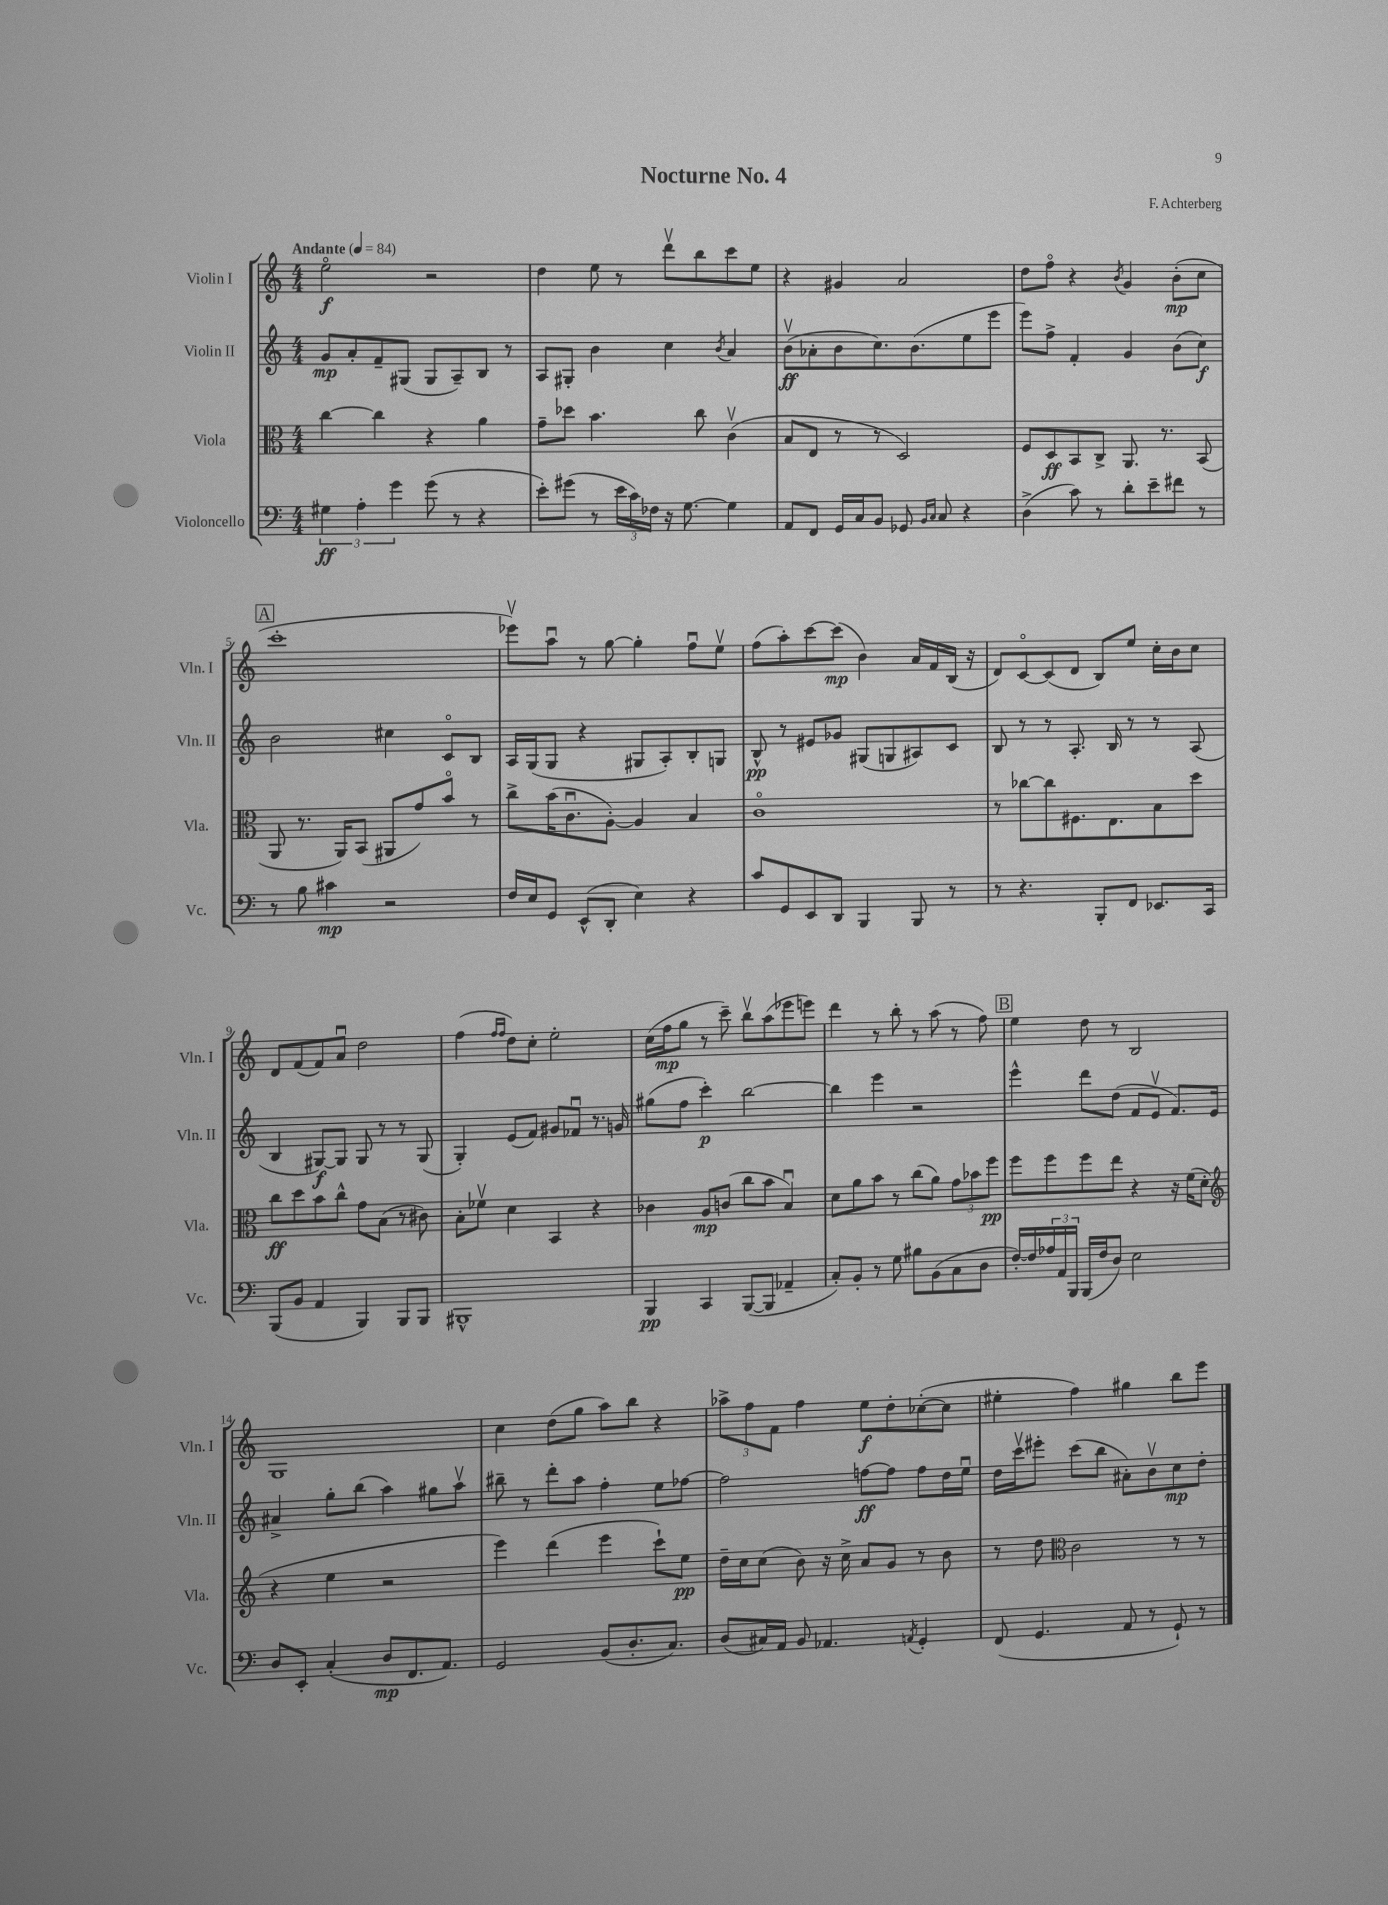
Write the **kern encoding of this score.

**kern	**dynam	**kern	**dynam	**kern	**dynam	**kern	**dynam
*part4	*part4	*part3	*part3	*part2	*part2	*part1	*part1
*staff4	*staff4	*staff3	*staff3	*staff2	*staff2	*staff1	*staff1
*I"Violoncello	*	*I"Viola	*	*I"Violin II	*	*I"Violin I	*
*I'Vc.	*	*I'Vla.	*	*I'Vln. II	*	*I'Vln. I	*
*clefF4	*	*clefC3	*	*clefG2	*	*clefG2	*
*k[]	*	*k[]	*	*k[]	*	*k[]	*
*M4/4	*	*M4/4	*	*M4/4	*	*M4/4	*
*MM84	*	*MM84	*	*MM84	*	*MM84	*
=1	=1	=1	=1	=1	=1	=1	=1
!	!	!	!	!	!	!LO:TX:a:B:t=Andante	!
6G#X\	ff	[4cc\	.	8g/L	mp	2ee\	f
.	.	.	.	8a'/	.	.	.
6A'\	.	.	.	.	.	.	.
.	.	4cc\]	.	8f~/	.	.	.
6g\	.	.	.	.	.	.	.
.	.	.	.	(8G#X/J	.	.	.
(8g\	.	4r	.	8G#/L	.	2r	.
8r	.	.	.	8A~/)	.	.	.
4r	.	4a\	.	8B/J	.	.	.
.	.	.	.	8r	.	.	.
=2	=2	=2	=2	=2	=2	=2	=2
8e'\L)	.	8g~\L	.	8A/L	.	4dd\	.
(8g#X\J	.	8dd-X\J	.	8G#X'/J	.	.	.
8r	.	4.b\	.	4b\	.	8ee\	.
24e\LL	.	.	.	.	.	8r	.
24c\)	.	.	.	.	.	.	.
24F-X\JJ	.	.	.	.	.	.	.
16r	.	.	.	4cc\	.	8dddv\L	.
[8.G\	.	.	.	.	.	.	.
.	.	8cc\	.	.	.	8bb\	.
.	.	.	.	8qb/	.	.	.
4G\]	.	(4cv\	.	4a/	.	8ccc\	.
.	.	.	.	.	.	8ee\J	.
=3	=3	=3	=3	=3	=3	=3	=3
8AA/L	.	8B/L	.	(8bv\L	ff	4r	.
8FF/J	.	8E/J	.	8a-X'\	.	.	.
16GG/LL	.	8r	.	8b\	.	4g#X/	.
16C/J	.	.	.	.	.	.	.
8BB/J	.	8r	.	8.cc\)	.	.	.
8GG-X/	.	2D/)	.	.	.	2a/	.
.	.	.	.	(8.b\	.	.	.
16qqBB/LL	.	.	.	.	.	.	.
16qqC/JJ	.	.	.	.	.	.	.
8C/	.	.	.	.	.	.	.
4r	.	.	.	8ee\	.	.	.
.	.	.	.	8eee\J	.	.	.
=4	=4	=4	=4	=4	=4	=4	=4
(4D^\	.	8F/L	.	8eee\L)	.	8dd\L	.
.	.	8D/	ff	8ff^\J	.	8ff\J	.
8c\)	.	8BB/	.	4f'/	.	4r	.
8r	.	8C^/J	.	.	.	.	.
.	.	.	.	.	.	8qb/	.
8d'\L	.	8.AA/	.	4g/	.	4g/	.
8e~\	.	.	.	.	.	.	.
.	.	8.r	.	.	.	.	.
8f#X\J	.	.	.	(8b\L	.	(8b'\L	mp
8r	.	(8BB/	.	8cc\J)	f	8cc\J	.
!!LO:LB:g=z
!!LO:REH:place=s1:t=A
=5	=5	=5	=5	=5	=5	=5	=5
8r	.	8AA/	.	2b\	.	1ccc'	.
8B\	.	8.r	.	.	.	.	.
4c#X\	mp	.	.	.	.	.	.
.	.	16AA/KL)	.	.	.	.	.
.	.	(8BB/J	.	.	.	.	.
2r	.	8AA#X/L	.	4cc#X\	.	.	.
.	.	8g/)	.	.	.	.	.
.	.	8b/J	.	8c/L	.	.	.
.	.	8r	.	8B/J	.	.	.
=6	=6	=6	=6	=6	=6	=6	=6
16F/LL	.	8cc^\L	.	16A/LL	.	8eee-Xv\L)	.
16E/J	.	.	.	(16G/J	.	.	.
8GG/J	.	(16b\K	.	8G/J	.	8aau\J	.
.	.	8.cu\	.	.	.	.	.
(8EE^^/L	.	.	.	4r	.	8r	.
8DD'/J	.	[8A'\J)	.	.	.	[8gg\	.
4E\)	.	4A/]	.	8G#X/L	.	4gg'\]	.
.	.	.	.	8A'/)	.	.	.
4r	.	4B/	.	8B'/	.	8ffu\L	.
.	.	.	.	8Gn/J	.	8eev\J	.
=7	=7	=7	=7	=7	=7	=7	=7
8c/L	.	1c	.	8B^^/	pp	(8ff\L	.
8GG/	.	.	.	8r	.	8aa'\)	.
8EE/	.	.	.	8e#X/L	.	[8ccc\	.
8DD/J	.	.	.	8g-X/J	.	(8ccc\J]	mp
4BBB/	.	.	.	(8G#X/L	.	4b\)	.
.	.	.	.	8Gn/	.	.	.
8BBB/	.	.	.	8A#X/)	.	16a/LL	.
.	.	.	.	.	.	16f/	.
8r	.	.	.	8c/J	.	(16B/JJ	.
.	.	.	.	.	.	16r	.
=8	=8	=8	=8	=8	=8	=8	=8
8r	.	8r	.	8B/	.	8d/L)	.
4.r	.	[8cc-X\L	.	8r	.	[8c/	.
.	.	8cc-\]	.	8r	.	(8c/]	.
.	.	8.F#X\	.	8.A'/	.	8d/J	.
8BBB'/L	.	.	.	.	.	8B/L)	.
.	.	8.E\	.	16B/	.	.	.
8FF/J	.	.	.	8r	.	8ee/J	.
8.EE-X/L	.	8B\	.	8r	.	16cc'\LL	.
.	.	.	.	.	.	16b\J	.
.	.	8dd\J	.	(8A/	.	8cc\J	.
16CC/Jk	.	.	.	.	.	.	.
!!LO:LB:g=z
=9	=9	=9	=9	=9	=9	=9	=9
(8BBB/L	.	8cc\L	ff	4B/	.	8d/L	.
8BB/J	.	8dd\	.	.	.	(8f/	.
4AA/	.	8b\	.	[8G#X/L)	f	8f/)	.
.	.	8cc^^\J	.	8G#/J]	.	8au/J	.
4BBB/)	.	8g\L	.	8G#/	.	2dd\	.
.	.	(8B\J	.	8r	.	.	.
8BBB/L	.	8r	.	8r	.	.	.
8BBB/J	.	8c#X\)	.	(8G#/	.	.	.
=10	=10	=10	=10	=10	=10	=10	=10
1BBB#X^^	.	8B'\L	.	4G'/)	.	(4ff\	.
.	.	8f-Xv\J	.	.	.	.	.
.	.	.	.	.	.	16qqff/LL	.
.	.	.	.	.	.	16qqff/JJ	.
.	.	4d\	.	(8e/L	.	8dd\L)	.
.	.	.	.	8f/J)	.	8cc'\J	.
.	.	4BB/	.	8g#X/L	.	2ee'\	.
.	.	.	.	8f-Xu/J	.	.	.
.	.	4r	.	8.r	.	.	.
.	.	.	.	16gn/	.	.	.
=11	=11	=11	=11	=11	=11	=11	=11
4BBB/	pp	4c-X\	.	(8gg#X\L	.	(16cc\LL	.
.	.	.	.	.	.	16ff\J	mp
.	.	.	.	8ff\J	.	8gg\J	.
4CC/	.	8A/L	mp	4ccc'\)	p	8r	.
.	.	(8cn/J	.	.	.	8ccc~\)	.
([8BBB/L	.	8cc\L	.	[2bb\	.	8bbv\L	.
8BBB/J]	.	8b\J	.	.	.	(8aa\	.
4AA-X~/	.	4Bu/)	.	.	.	8eee-X\	.
.	.	.	.	.	.	8eeen\J)	.
=12	=12	=12	=12	=12	=12	=12	=12
8C'/L)	.	8d\L	.	4bb\]	.	4ddd\	.
8BB'/J	.	8a\	.	.	.	.	.
8r	.	8b\J	.	4eee\	.	8r	.
8G\	.	8r	.	.	.	8bb'\	.
8B#X\L	.	(8cc\L	.	2r	.	8r	.
(8BB\	.	8a\J)	.	.	.	(8aa\	.
8C\	.	12g\L	.	.	.	8r	.
.	.	12b-X\	.	.	.	.	.
8D\J	.	.	.	.	.	8ff\)	.
.	.	12ff\J	pp	.	.	.	.
!!LO:REH:place=s1:t=B
=13	=13	=13	=13	=13	=13	=13	=13
[16F'/LL)	.	8ff\L	.	4eee^^\	.	4ee\	.
16F/]	.	.	.	.	.	.	.
24A-X/	.	8ff\	.	.	.	.	.
24AA/	.	.	.	.	.	.	.
24BBB/JJ	.	.	.	.	.	.	.
(16BBB/LL	.	8ff\	.	8ddd\L	.	8dd\	.
16F/J	.	.	.	.	.	.	.
8D/J)	.	8ee\J	.	(8dd\J	.	8r	.
2E\	.	4r	.	8f/L	.	2B/	.
.	.	.	.	8ev/J	.	.	.
.	.	16r	.	8.f/L)	.	.	.
.	.	(16f\KL	.	.	.	.	.
.	.	8d'\J	.	.	.	.	.
.	.	.	.	16e/Jk	.	.	.
!!LO:LB:g=z
=14	=14	=14	=14	=14	=14	=14	=14
*	*	*clefG2	*	*	*	*	*
8D/L	.	4r	.	4a#X^/	.	1G	.
8EE'/J	.	.	.	.	.	.	.
(4C'/	.	4ee\	.	8gg'\L	.	.	.
.	.	.	.	(8bb\J	.	.	.
8D/L	mp	2r	.	4aa\)	.	.	.
8.FF/	.	.	.	.	.	.	.
.	.	.	.	8gg#X\L	.	.	.
8.AA/J)	.	.	.	.	.	.	.
.	.	.	.	8aav\J	.	.	.
=15	=15	=15	=15	=15	=15	=15	=15
2GG/	.	4eee\)	.	8bb#X~\	.	4cc\	.
.	.	.	.	8r	.	.	.
.	.	(4ddd\	.	8ddd'\L	.	(8dd\L	.
.	.	.	.	8aa\J	.	8gg\J	.
(8BB/L	.	4eee\	.	4ff'\	.	8aa\L)	.
8.D'/	.	.	.	.	.	8bb\J	.
.	.	8ccc`\L)	.	8ee\L	.	4r	.
8.C/J)	.	.	.	.	.	.	.
.	.	8ee\J	pp	[8ff-X\J	.	.	.
=16	=16	=16	=16	=16	=16	=16	=16
(8D/L	.	16dd~\LL	.	2ff-\]	.	12aa-X^\L	.
.	.	16cc\J	.	.	.	.	.
.	.	.	.	.	.	12ff\	.
16C#X/L)	.	(8cc\J	.	.	.	.	.
.	.	.	.	.	.	12f\J	.
16AA/JJ	.	.	.	.	.	.	.
8BB/	.	8b\)	.	.	.	4ff\	.
4.AA-X/	.	16r	.	.	.	.	.
.	.	16cc^\	.	.	.	.	.
.	.	8a/L	.	[8ffn\L	ff	8ee\L	f
.	.	8g/J	.	8ff\J]	.	8dd'\	.
8qAAn/	.	.	.	.	.	.	.
4GG'/	.	8r	.	8ff\L	.	([8cc-X'\	.
.	.	8b\	.	16dd\L	.	8cc-\J]	.
.	.	.	.	16eeu\JJ	.	.	.
=17	=17	=17	=17	=17	=17	=17	=17
(8FF/	.	8r	.	16dd\LL	.	4ee#X'\	.
.	.	.	.	16cccv\J	.	.	.
4.GG/	.	8dd\	.	8eee#X'\J	.	.	.
*	*	*clefC3	*	*	*	*	*
.	.	2c\	.	(8ccc\L	.	4ff\)	.
.	.	.	.	8bb\J	.	.	.
8AA/	.	.	.	8a#X'\L)	.	4gg#X\	.
8r	.	.	.	8bv\	.	.	.
8GG`/)	.	8r	.	8cc\	mp	8bb\L	.
8r	.	8r	.	8dd'\J	.	8eee\J	.
==	==	==	==	==	==	==	==
*-	*-	*-	*-	*-	*-	*-	*-
